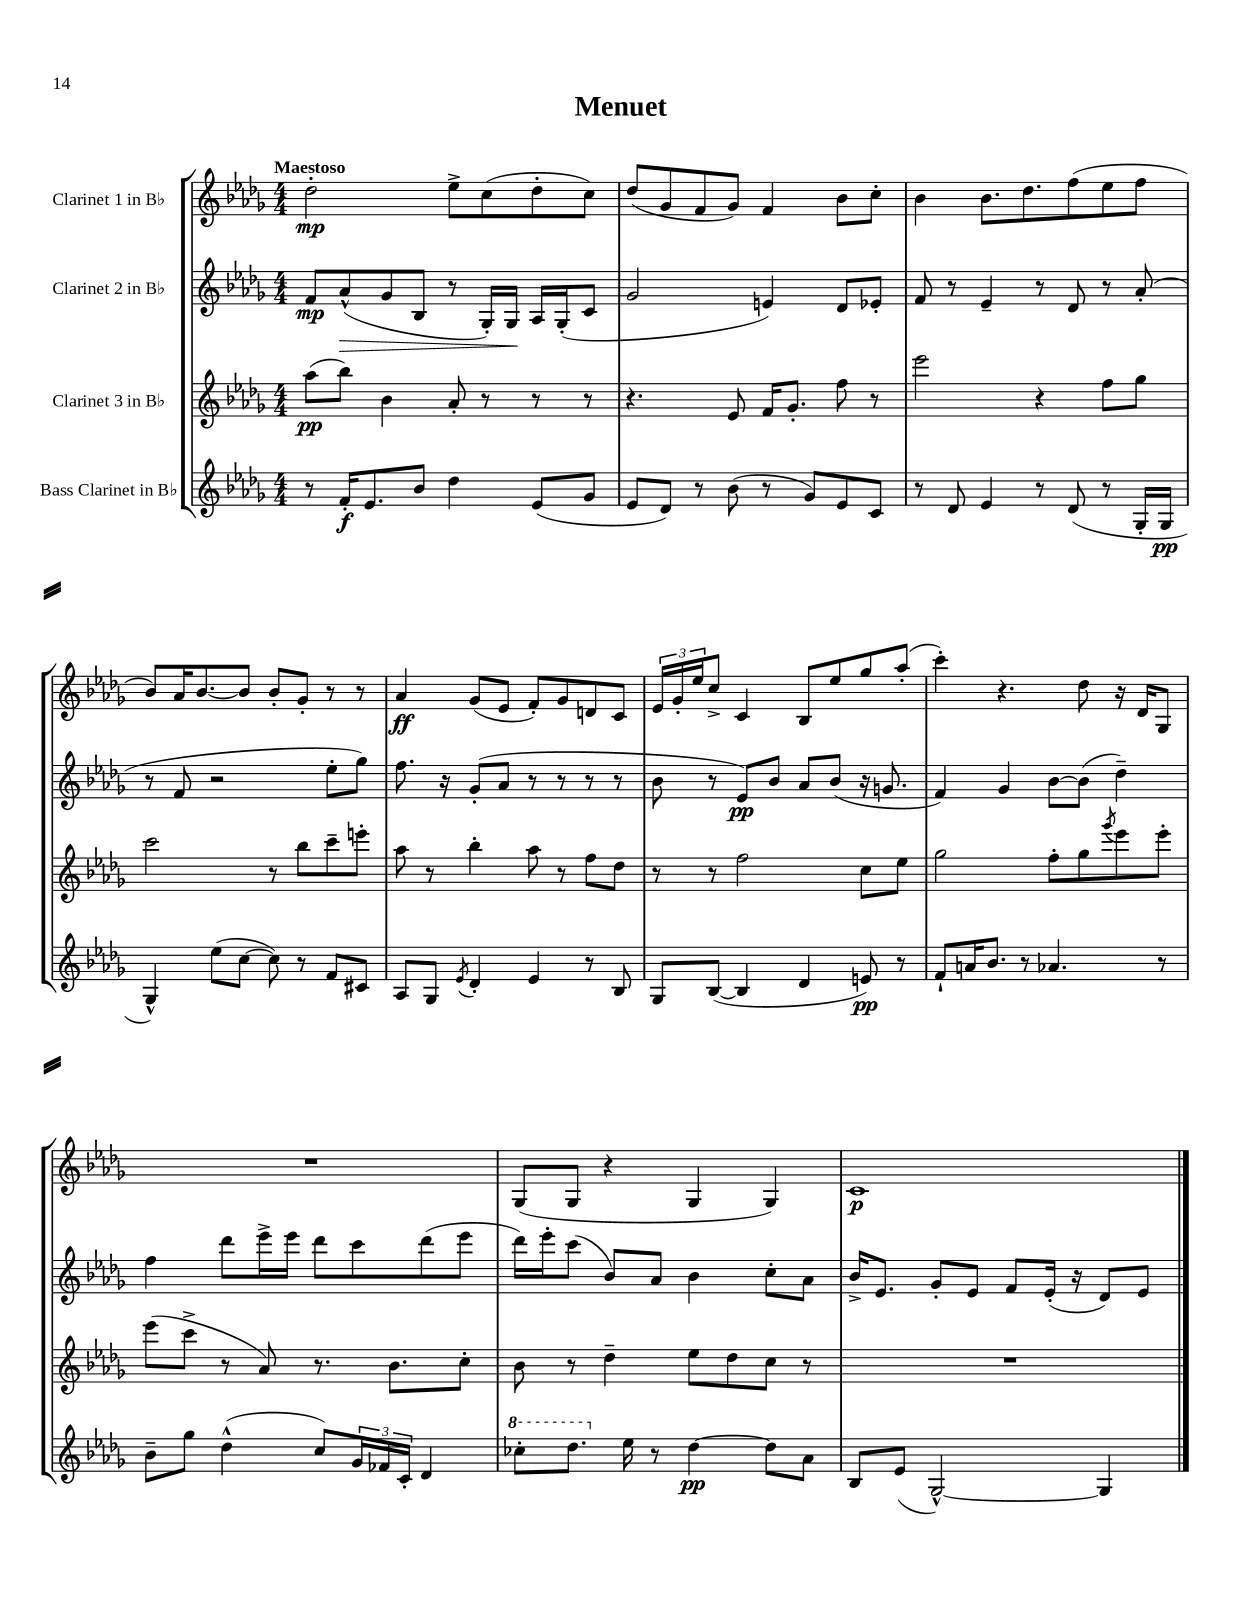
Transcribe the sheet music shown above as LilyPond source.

\header { title = "Menuet" }
<<
\new StaffGroup <<
\new Staff = "s0" \with { instrumentName = "Clarinet 1 in Bb" } {
    \clef treble \key des \major \numericTimeSignature \time 4/4 \tempo "Maestoso"
    des''2-.\mp ees''8-> c''8( des''8-. c''8) |
    des''8( ges'8 f'8 ges'8) f'4 bes'8 c''8-. |
    bes'4 bes'8. des''8. f''8( ees''8 f''8 |
    bes'8) aes'16 bes'8.~ bes'8 bes'8-. ges'8-. r8 r8 |
    aes'4\ff ges'8( ees'8 f'8-.) ges'8 d'8 c'8 |
    \tuplet 3/2 { ees'16 ges'16-. ees''16 } c''8-> c'4 bes8 ees''8 ges''8 aes''8-.( |
    c'''4-.) r4. des''8 r16 des'16 ges8 |
    R1 |
    ges8( ges8 r4 ges4 ges4) |
    c'1\p \bar "|." |
}
\new Staff = "s1" \with { instrumentName = "Clarinet 2 in Bb" } {
    \clef treble \key des \major \numericTimeSignature \time 4/4
    f'8\mp aes'8-^\>( ges'8 bes8 r8 ges16-.) ges16\! aes16 ges16-.( c'8 |
    ges'2 e'4) des'8 ees'8-. |
    f'8 r8 ees'4-- r8 des'8 r8 aes'8-.( |
    r8 f'8 r2 ees''8-. ges''8) |
    f''8. r16 ges'8-.( aes'8 r8 r8 r8 r8 |
    bes'8 r8 ees'8\pp) bes'8 aes'8 bes'8( r16 g'8. |
    f'4) ges'4 bes'8~ bes'8( des''4--) |
    f''4 des'''8 ees'''16-> ees'''16 des'''8 c'''8 des'''8( ees'''8 |
    des'''16) ees'''16-. c'''8( bes'8) aes'8 bes'4 c''8-. aes'8 |
    bes'16-> ees'8. ges'8-. ees'8 f'8 ees'16-.( r16 des'8) ees'8 \bar "|." |
}
\new Staff = "s2" \with { instrumentName = "Clarinet 3 in Bb" } {
    \clef treble \key des \major \numericTimeSignature \time 4/4
    aes''8\pp( bes''8) bes'4 aes'8-. r8 r8 r8 |
    r4. ees'8 f'16 ges'8.-. f''8 r8 |
    ees'''2 r4 f''8 ges''8 |
    c'''2 r8 bes''8 c'''8-- e'''8-. |
    aes''8 r8 bes''4-. aes''8 r8 f''8 des''8 |
    r8 r8 f''2 c''8 ees''8 |
    ges''2 f''8-. ges''8 \acciaccatura { ges'''8 } ees'''8 ees'''8-. |
    ees'''8( c'''8-> r8 aes'8) r8. bes'8. c''8-. |
    bes'8 r8 des''4-- ees''8 des''8 c''8 r8 |
    R1 \bar "|." |
}
\new Staff = "s3" \with { instrumentName = "Bass Clarinet in Bb" } {
    \clef treble \key des \major \numericTimeSignature \time 4/4
    r8 f'16-.\f ees'8. bes'8 des''4 ees'8( ges'8 |
    ees'8 des'8) r8 bes'8( r8 ges'8) ees'8 c'8 |
    r8 des'8 ees'4 r8 des'8( r8 ges16-. ges16\pp |
    ges4-^) ees''8( c''8~ c''8) r8 f'8 cis'8 |
    aes8 ges8 \acciaccatura { ees'8 } des'4-. ees'4 r8 bes8 |
    ges8 bes8~( bes4 des'4 e'8\pp) r8 |
    f'8-! a'16 bes'8. r8 aes'4. r8 |
    bes'8-- ges''8 des''4-^( c''8) \tuplet 3/2 { ges'16 fes'16 c'16-. } des'4 |
    \ottava #1 ces'''8-. des'''8. \ottava #0 ees''16 r8 des''4~\pp des''8 aes'8 |
    bes8 ees'8( ges2~-^) ges4 \bar "|." |
}
>>
>>
\layout { \context { \Score \remove "Bar_number_engraver" } }
